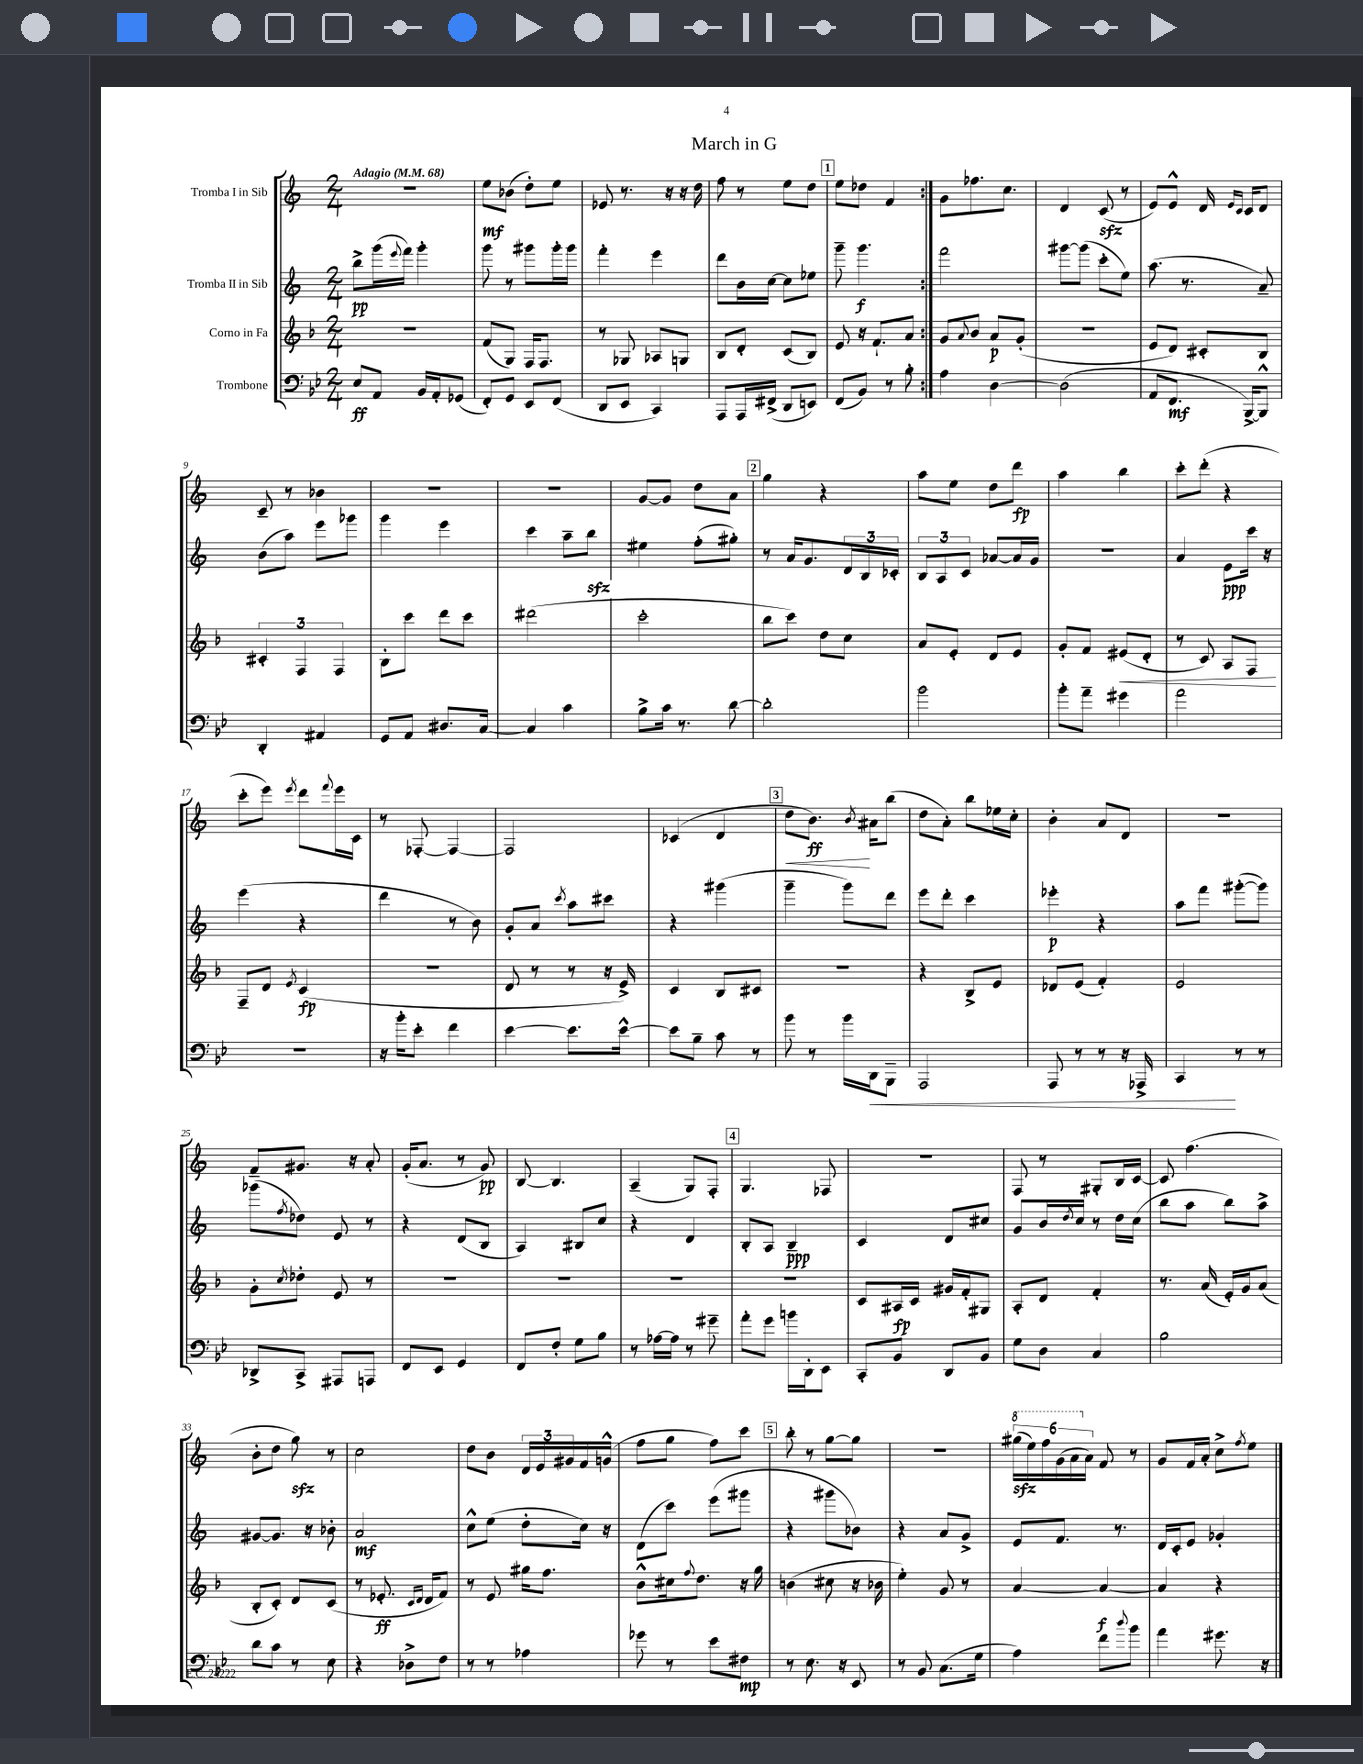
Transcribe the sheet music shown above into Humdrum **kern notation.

**kern	**dynam	**kern	**dynam	**kern	**dynam	**kern	**dynam
*part4	*part4	*part3	*part3	*part2	*part2	*part1	*part1
*staff4	*staff4	*staff3	*staff3	*staff2	*staff2	*staff1	*staff1
*I"Trombone	*	*I"Corno in Fa	*	*I"Tromba II in Sib	*	*I"Tromba I in Sib	*
*clefF4	*	*clefG2	*	*clefG2	*	*clefG2	*
*k[b-e-]	*	*k[b-]	*	*k[]	*	*k[]	*
*M2/4	*	*M2/4	*	*M2/4	*	*M2/4	*
*MM68	*	*MM68	*	*MM68	*	*MM68	*
=1	=1	=1	=1	=1	=1	=1	=1
!	!	!	!	!	!	!LO:TX:a:B:t=Adagio	!
8E-/L	ff	2r	.	8bb^\L	pp	2r	.
8AA/J	.	.	.	(16ggg\L	.	.	.
.	.	.	.	8qqeee/	.	.	.
.	.	.	.	16fff\JJ)	.	.	.
16BB-/LL	.	.	.	4ggg'\	.	.	.
16AA'/J	.	.	.	.	.	.	.
(8GG-X/J	.	.	.	.	.	.	.
=2	=2	=2	=2	=2	=2	=2	=2
8FF'/L)	.	(8f/L	.	8ggg\	.	8ee\L	mf
8GG/J	.	8G/J)	.	8r	.	(8b-X\J	.
8EE-/L	.	16F/KL	.	8ggg#X\L	.	8dd'\L)	.
.	.	8.F/J	.	.	.	.	.
(8FF/J	.	.	.	16ggg#'\L	.	8ee\J	.
.	.	.	.	16ggg#\JJ	.	.	.
=3	=3	=3	=3	=3	=3	=3	=3
8DD/L	.	8r	.	4fff'\	.	8e-X/	.
8EE-/J	.	8G-X/	.	.	.	8.r	.
4CC/)	.	8A-X/L	.	4eee\	.	.	.
.	.	.	.	.	.	16r	.
.	.	8Gn/J	.	.	.	16r	.
.	.	.	.	.	.	16dd\	.
=4	=4	=4	=4	=4	=4	=4	=4
8AAA/L	.	8B-/L	.	8ddd\L	.	8ff\	.
16AAA/L	.	8d'/J	.	16b\L	.	8r	.
(16FF#X^/JJ	.	.	.	[16cc\JJ	.	.	.
8DD/L	.	(8c/L	.	8cc\L]	.	8ee\L	.
8EEn/J)	.	8B-/J)	.	8ee-X\J	.	8dd\J	.
!!LO:REH:place=s1:t=1
=5	=5	=5	=5	=5	=5	=5	=5
(8FF/L	.	8e/	.	8ggg~\	.	8ee\L	.
8BB-/J)	.	16r	.	4.ggg\	f	8dd-X\J	.
.	.	8.f`/L	.	.	.	.	.
8r	.	.	.	.	.	4f/	.
8B-'\	.	8a/J	.	.	.	.	.
=6:|!	=6:|!	=6:|!	=6:|!	=6:|!	=6:|!	=6:|!	=6:|!
4A\	.	8g/L	.	2fff\	.	8g\L	.
.	.	8qqa/	.	.	.	.	.
.	.	8b-/J	.	.	.	8.ff-X\	.
[4D\	.	8a/L	p	.	.	.	.
.	.	.	.	.	.	8.cc\J	.
.	.	(8g'/J	.	.	.	.	.
=7	=7	=7	=7	=7	=7	=7	=7
(2D\]	.	2r	.	[8ggg#X\L	.	4d/	.
.	.	.	.	(8ggg#\J]	.	.	.
.	.	.	.	8ccc'\L	.	(8czz/	.
.	.	.	.	8ee\J)	.	8r	.
=8	=8	=8	=8	=8	=8	=8	=8
8AA/L	.	8e/L	.	(8.aa\	.	8e/L)	.
8.FF/J	mf	8d/J)	.	.	.	8e^^/J	.
.	.	.	.	8.r	.	.	.
.	.	8c#X'/L	.	.	.	16d/	.
.	.	.	.	.	.	16qqe/LL	.
.	.	.	.	.	.	16qqc/JJ	.
[16BBB-^/KL)	.	.	.	.	.	16c/KL	.
8BBB-^^/J]	.	8B-/J	.	8a~/)	.	8d/J	.
!!LO:LB:g=z
=9	=9	=9	=9	=9	=9	=9	=9
4DD'/	.	6c#X'/	.	(8b\L	.	8c~/	.
.	.	.	.	8aa\J)	.	8r	.
.	.	6F/	.	.	.	.	.
4AA#X/	.	.	.	8eee\L	.	4b-X\	.
.	.	6F/	.	.	.	.	.
.	.	.	.	8ggg-X\J	.	.	.
=10	=10	=10	=10	=10	=10	=10	=10
8GG/L	.	8B-'\L	.	4ggg\	.	2r	.
8AA/J	.	8ccc\J	.	.	.	.	.
8.D#X/L	.	8ddd\L	.	4eee\	.	.	.
.	.	8ccc\J	.	.	.	.	.
[16C/Jk	.	.	.	.	.	.	.
=11	=11	=11	=11	=11	=11	=11	=11
4C/]	.	(2ddd#X\	.	4ccc\	.	2r	.
4c\	.	.	.	8aa~\L	.	.	.
.	.	.	.	8bbzz\J	.	.	.
=12	=12	=12	=12	=12	=12	=12	=12
8B-^\L	.	2ccc'\	.	4ee#X\	.	[8g/L	.
16c\Jk	.	.	.	.	.	8g/J]	.
8.r	.	.	.	.	.	.	.
.	.	.	.	(8ff'\L	.	8dd\L	.
[8d\	.	.	.	8gg#X'\J)	.	8a\J	.
!!LO:REH:place=s1:t=2
=13	=13	=13	=13	=13	=13	=13	=13
2d'\]	.	8bb-\L	.	8r	.	4gg\	.
.	.	8ccc\J)	.	16a/KL	.	.	.
.	.	.	.	8.g/	.	.	.
.	.	8dd\L	.	.	.	4r	.
.	.	8cc\J	.	24d/L	.	.	.
.	.	.	.	24B/	.	.	.
.	.	.	.	24c-X'/JJ	.	.	.
=14	=14	=14	=14	=14	=14	=14	=14
2b-\	.	8a/L	.	12B/L	.	8aa\L	.
.	.	.	.	12A/	.	.	.
.	.	8e'/J	.	.	.	8ee\J	.
.	.	.	.	12c/J	.	.	.
.	.	8d/L	.	[8a-X/L	.	8dd\L	.
.	.	8e/J	.	16a-/L]	.	8ddd\J	fp
.	.	.	.	16g/JJ	.	.	.
=15	=15	=15	=15	=15	=15	=15	=15
8b-'\L	.	8g'/L	.	2r	.	4aa\	.
8a~\J	.	8f/J	.	.	.	.	.
!	!	!	!LO:HP:b	!	!	!	!
4g#X\	.	(8e#X/L	<	.	.	4bb\	.
.	.	8d'/J	.	.	.	.	.
=16	=16	=16	=16	=16	=16	=16	=16
2a\	.	8r	.	4a/	.	8ccc'\L	.
.	.	8c/)	.	.	.	(8ddd'\J	.
.	.	8A/L	.	8e\L	ppp	4r	.
.	.	8F/J	.	16ccc\Jk	.	.	.
.	.	.	.	16r	.	.	.
.	.	.	[	.	.	.	.
!!LO:LB:g=z
=17	=17	=17	=17	=17	=17	=17	=17
2r	.	8F~/L	.	(4eee\	.	8ccc'\L	.
.	.	8d/J	.	.	.	8eee\J)	.
.	.	8qe/	.	.	.	8qeee/	.
.	.	(4c/	fp	4r	.	8ddd\L	.
.	.	.	.	.	.	8qqfff/	.
.	.	.	.	.	.	16eee\L	.
.	.	.	.	.	.	16c\JJ	.
=18	=18	=18	=18	=18	=18	=18	=18
16r	.	2r	.	4ddd\	.	8r	.
16b-'\KL	.	.	.	.	.	.	.
8e-'\J	.	.	.	.	.	[8F-X'/	.
4f\	.	.	.	8r	.	4F-/_	.
.	.	.	.	8b\)	.	.	.
=19	=19	=19	=19	=19	=19	=19	=19
[4e-\	.	8d/	.	8g'/L	.	2F-/]	.
.	.	8r	.	8a/J	.	.	.
.	.	.	.	8qccc/	.	.	.
8.e-\L]	.	8r	.	8aa\L	.	.	.
.	.	16r	.	8ccc#X\J	.	.	.
[16e-^^\Jk	.	16e^/)	.	.	.	.	.
=20	=20	=20	=20	=20	=20	=20	=20
8e-\L]	.	4c/	.	4r	.	(4c-X/	.
8B-~\J	.	.	.	.	.	.	.
8c\	.	8B-/L	.	(4ggg#X\	.	4d/	.
8r	.	8c#X/J	.	.	.	.	.
!!LO:REH:place=s1:t=3
=21	=21	=21	=21	=21	=21	=21	=21
!	!	!	!	!	!	!	!LO:HP:b
8b-\	.	2r	.	4ggg~\	.	8dd\L	<
8r	.	.	.	.	.	8.b\J)	ff
16b-\LL	.	.	.	8ggg\L)	.	.	.
.	.	.	.	.	.	8qb/	.
!	!LO:HP:b	!	!	!	!	!	!
16DD\J	<	.	.	.	.	16a#X\KL	[
8BBB-~\J	.	.	.	8ddd\J	.	(8bb\J	.
=22	=22	=22	=22	=22	=22	=22	=22
2AAA/	.	4r	.	8eee\L	.	8dd\L	.
.	.	.	.	8ddd'\J	.	8a'\J)	.
.	.	8B-^/L	.	4ccc\	.	8bb\L	.
.	.	8e/J	.	.	.	16ee-X\L	.
.	.	.	.	.	.	16cc'\JJ	.
=23	=23	=23	=23	=23	=23	=23	=23
8AAA/	.	8d-X/L	.	4eee-X'\	p	4b'\	.
8r	.	(8e/J	.	.	.	.	.
8r	.	4f'/)	.	4r	.	8a/L	.
16r	.	.	.	.	.	8d/J	.
16AAA-X^/	.	.	.	.	.	.	.
=24	=24	=24	=24	=24	=24	=24	=24
4CC/	.	2e/	.	8aa\L	.	2r	.
.	.	.	.	8fff\J	.	.	.
8r	[	.	.	([8ggg#X'\L	.	.	.
8r	.	.	.	8ggg#\J])	.	.	.
!!LO:LB:g=z
=25	=25	=25	=25	=25	=25	=25	=25
8DD-X^/L	.	8g'\L	.	(8ggg-X\L	.	8f~/L	.
.	.	8qcc/	.	8qff/	.	.	.
8CC^/J	.	8dd-X'\J	.	8dd-X\J)	.	8.g#X/J	.
8AAA#X/L	.	8e/	.	8e/	.	.	.
.	.	.	.	.	.	16r	.
8AAAn/J	.	8r	.	8r	.	8a'/	.
=26	=26	=26	=26	=26	=26	=26	=26
8FF/L	.	2r	.	4r	.	(16g'/KL	.
.	.	.	.	.	.	8.a/J	.
8EE-/J	.	.	.	.	.	.	.
4GG/	.	.	.	(8d/L	.	8r	.
.	.	.	.	8B/J	.	8g/)	pp
=27	=27	=27	=27	=27	=27	=27	=27
8FF/L	.	2r	.	4A/)	.	[8B/	.
8F'/J	.	.	.	.	.	4.B/]	.
8G\L	.	.	.	8B#X/L	.	.	.
8B-\J	.	.	.	8cc/J	.	.	.
=28	=28	=28	=28	=28	=28	=28	=28
8r	.	2r	.	4r	.	(4A~/	.
[16A-X\LL	.	.	.	.	.	.	.
16A-\JJ]	.	.	.	.	.	.	.
8r	.	.	.	4d/	.	8G/L)	.
8g#X~\	.	.	.	.	.	8F'/J	.
!!LO:REH:place=s1:t=4
=29	=29	=29	=29	=29	=29	=29	=29
8a'\L	.	2r	.	8B'/L	.	4.G/	.
8g\J	.	.	.	8A/J	.	.	.
16bn\LL	.	.	.	4B~/	ppp	.	.
16DD'\J	.	.	.	.	.	.	.
8EE-\J	.	.	.	.	.	8F-X/	.
=30	=30	=30	=30	=30	=30	=30	=30
8CC'/L	.	8c/L	.	4c/	.	2r	.
8BB-/J	.	16A#X/L	fp	.	.	.	.
.	.	16c/JJ	.	.	.	.	.
8DD/L	.	16g#X/LL	.	8d/L	.	.	.
.	.	16f'/J	.	.	.	.	.
8BB-/J	.	8G#X/J	.	8cc#X/J	.	.	.
=31	=31	=31	=31	=31	=31	=31	=31
8G\L	.	8A'/L	.	8g/L	.	8F/	.
8D\J	.	8d/J	.	16b/L	.	8r	.
.	.	.	.	8qdd/	.	.	.
.	.	.	.	16cc/JJ	.	.	.
4C/	.	4f'/	.	8r	.	8G#X'/L	.
.	.	.	.	16dd\LL	.	16B/L	.
.	.	.	.	(16cc\JJ	.	[16c/JJ	.
=32	=32	=32	=32	=32	=32	=32	=32
2B-\	.	8.r	.	8bb\L	.	8c/]	.
.	.	.	.	8aa\J	.	(4.ff\	.
.	.	(16a/	.	.	.	.	.
.	.	16e'/LL)	.	8bb\L)	.	.	.
.	.	16g/J	.	.	.	.	.
.	.	(8a/J	.	8aa^\J	.	.	.
!!LO:LB:g=z
=33	=33	=33	=33	=33	=33	=33	=33
8d\L	.	8B-'/L	.	[8g#X/L	.	8b'\L	.
8c\J	.	8c'/J)	.	8.g#/J]	.	8dd\J	.
8r	.	8d/L	.	.	.	8ggzz\)	.
.	.	.	.	16r	.	.	.
8E-\	.	(8c/J	.	8b-X'\	.	8r	.
=34	=34	=34	=34	=34	=34	=34	=34
4r	.	8r	.	2a/	mf	2cc\	.
.	.	8.e-X'/	ff	.	.	.	.
8D-X^\L	.	.	.	.	.	.	.
.	.	16qqc/LL	.	.	.	.	.
.	.	16qqd/JJ	.	.	.	.	.
.	.	16d/KL	.	.	.	.	.
8F\J	.	8f/J)	.	.	.	.	.
=35	=35	=35	=35	=35	=35	=35	=35
8r	.	8r	.	8cc^^\L	.	8dd\L	.
8r	.	8e/	.	(8ee\J	.	8b\J	.
4A-X\	.	16gg#X\KL	.	8dd'\L	.	24d/LL	.
.	.	.	.	.	.	24e/	.
.	.	8.ff\J	.	.	.	.	.
.	.	.	.	.	.	24g#X/	.
.	.	.	.	16cc\Jk)	.	16f/	.
.	.	.	.	16r	.	(16gn^^/JJ	.
=36	=36	=36	=36	=36	=36	=36	=36
8g-X\	.	8b-^^\L	.	(8d\L	.	8ff\L	.
8r	.	16cc#X\k	.	8ccc\J)	.	8gg\J	.
.	.	8qqff/	.	.	.	.	.
.	.	8.dd\J	.	.	.	.	.
8e-\L	.	.	.	(8eee\L	.	8ff\L)	.
8F#X\J	mp	16r	.	8ggg#X\J	.	8ccc\J	.
.	.	16gg\	.	.	.	.	.
!!LO:REH:place=s1:t=5
=37	=37	=37	=37	=37	=37	=37	=37
8r	.	(4bn\	.	4r	.	8bb'\	.
8.E-\	.	.	.	.	.	8r	.
.	.	8cc#X\	.	8ggg#X\L	.	[8gg\L	.
16r	.	.	.	.	.	.	.
8EE-/	.	16r	.	8b-X\J)	.	8gg\J]	.
.	.	16b-X\	.	.	.	.	.
=38	=38	=38	=38	=38	=38	=38	=38
8r	.	4ee'\)	.	4r	.	2r	.
8BB-/	.	.	.	.	.	.	.
(8.C\L	.	8g/	.	8a/L	.	.	.
.	.	8r	.	8g^/J	.	.	.
16G\Jk	.	.	.	.	.	.	.
=39	=39	=39	=39	=39	=39	=39	=39
*	*	*	*	*	*	*8va	*
4A\)	.	[4a/	.	8e/L	.	(24ggg#Xzz\LL	.
.	.	.	.	.	.	24eee\)	.
.	.	.	.	.	.	24fff\	.
.	.	.	.	8.f/J	.	(24gg\	.
.	.	.	.	.	.	24aa\	.
*	*	*	*	*	*	*X8va	*
.	.	.	.	.	.	24a\JJ)	.
8f\L	.	4a/_	f	.	.	8f/	.
.	.	.	.	8.r	.	.	.
8qqdd/	.	.	.	.	.	.	.
8b-\J	.	.	.	.	.	8r	.
=40	=40	=40	=40	=40	=40	=40	=40
4a\	.	4a/]	.	16d/LL	.	8g/L	.
.	.	.	.	16c'/J	.	.	.
.	.	.	.	8e/J	.	16f/L	.
.	.	.	.	.	.	16a'/JJ	.
8.g#X\	.	4r	.	4g-X'/	.	8cc^\L	.
.	.	.	.	.	.	8qff/	.
.	.	.	.	.	.	8ee\J	.
16r	.	.	.	.	.	.	.
==	==	==	==	==	==	==	==
*-	*-	*-	*-	*-	*-	*-	*-
